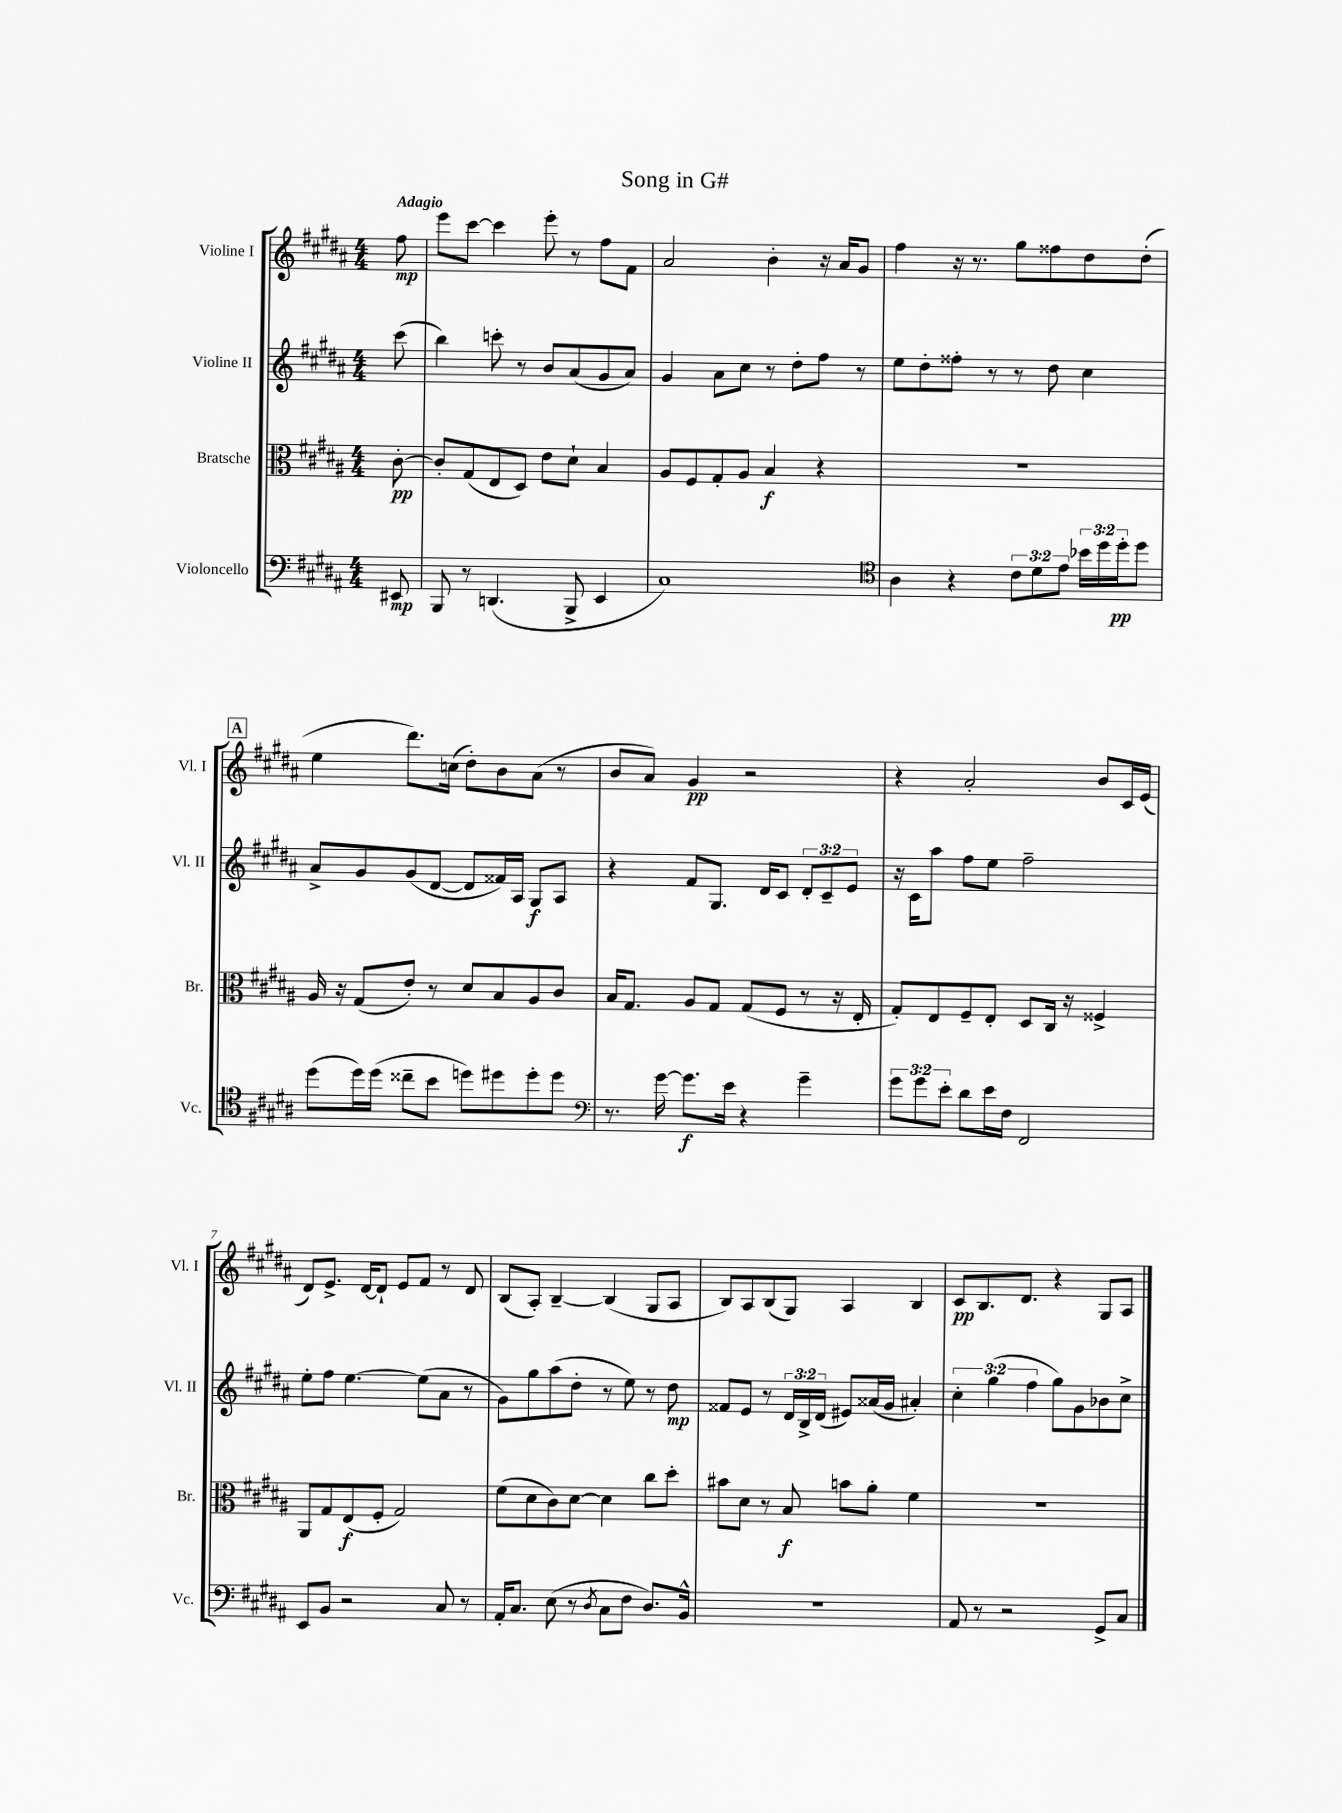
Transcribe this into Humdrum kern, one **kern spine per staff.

**kern	**kern	**kern	**kern
*staff4	*staff3	*staff2	*staff1
*clefF4	*clefC3	*clefG2	*clefG2
*k[f#c#g#d#a#]	*k[f#c#g#d#a#]	*k[f#c#g#d#a#]	*k[f#c#g#d#a#]
*M4/4	*M4/4	*M4/4	*M4/4
8EE#	[8c#'	(8ccc#	8ff#
=	=	=	=
8BBB	8c#']	4bb)	8eee
8r	(8G#	.	[8ccc#
(4.DD	8E	8ccc'	4ccc#]
.	8D#)	8r	.
.	8e	8b	8eee'
8BBB^	8d#`	(8a#	8r
4EE	4B	8g#	8ff#
.	.	8a#)	8f#
=	=	=	=
1C#)	8A#	4g#	2a#
.	8F#	.	.
.	8G#'	8a#	.
.	8A#	8cc#	.
.	4B	8r	4b'
.	.	8dd#'	.
.	4r	8ff#	16r
.	.	.	16a#
.	.	8r	8g#
=	=	=	=
*clefC4	*	*	*
4A#	1r	8ee	4ff#
.	.	8dd#'	.
4r	.	8ff##'	16r
.	.	.	8.r
.	.	8r	.
12c#	.	8r	8gg#
12d#	.	.	.
.	.	8dd#	8ff##
12e	.	.	.
24b-	.	4cc#	8dd#
24dd#	.	.	.
24dd#'	.	.	.
8dd#	.	.	(8dd#'
=	=	=	=
(8dd#	16A#	8a#^	4ee
.	16r	.	.
16dd#)	(8G#	8g#	.
(16dd#	.	.	.
8cc##~	8e')	(8g#	8.ddd#)
8b	8r	[8d#	.
.	.	.	(16cc
8dd)	8d#	8d#]	8dd#')
8dd#	8B	16f##)	8b
.	.	16A#	.
8dd#'	8A#	8G#	(8a#
8dd#	8c#	8A#	8r
=	=	=	=
*clefF4	*	*	*
8.r	16B	4r	8b
.	8.G#	.	.
.	.	.	8a#)
[16g#	.	.	.
8.g#]	8A#	8f#	4g#
.	8G#	8.G#	.
16e	.	.	.
4r	(8G#	.	2r
.	.	16d#	.
.	8F#	8c#	.
4g#~	8r	12d#'	.
.	.	12c#~	.
.	16r	.	.
.	.	12e	.
.	16E'	.	.
=	=	=	=
12g#	8G#')	16r	4r
.	.	16c#	.
12g#	.	.	.
.	8E	8aa#	.
12e'	.	.	.
8d#	8F#~	8ff#	2a#'
16e	8E'	8ee	.
16F#	.	.	.
2FF#	8D#	2ff#~	.
.	16C#	.	.
.	16r	.	.
.	4F##^	.	8b
.	.	.	16c#
.	.	.	(16e
=	=	=	=
8EE	8AA#	8ee'	8d#)
8BB	8G#	8ff#	8.e^
2r	(8E	[4.ee	.
.	.	.	[16d#
.	8F#'	.	8d#`]
.	2G#)	.	8e
.	.	(8ee]	8f#
8C#	.	8a#	8r
8r	.	8r	8d#
=	=	=	=
16AA#'	(8f#	8g#)	(8B
8.C#	.	.	.
.	8d#	8gg#	8A#')
(8E	8c#)	(8aa#	[4B~
8r	[8d#	8dd#'	.
8qD#	.	.	.
8C#	4d#]	8r	(4B]
8F#	.	8ee)	.
8.D#)	8cc#	8r	8G#
.	8dd#'	8dd#	8A#
16BB^^	.	.	.
=	=	=	=
1r	8b#	8f##	8B)
.	8d#	8e	8A#
.	8r	8r	(8B
.	8B	24d#	8G#)
.	.	24B^	.
.	.	(24d#	.
.	8b	8e#)	4A#
.	8a#'	(16a##	.
.	.	16g#	.
.	4f#	4a#')	4B
=	=	=	=
8AA#	1r	6cc#'	8c#
8r	.	.	8.B
.	.	(6gg#	.
2r	.	.	.
.	.	.	8.d#
.	.	6ff#	.
.	.	8gg#)	4r
.	.	8g#	.
8GG#^	.	8b-	8G#
8C#	.	8cc#^	8A#
==	==	==	==
*-	*-	*-	*-
